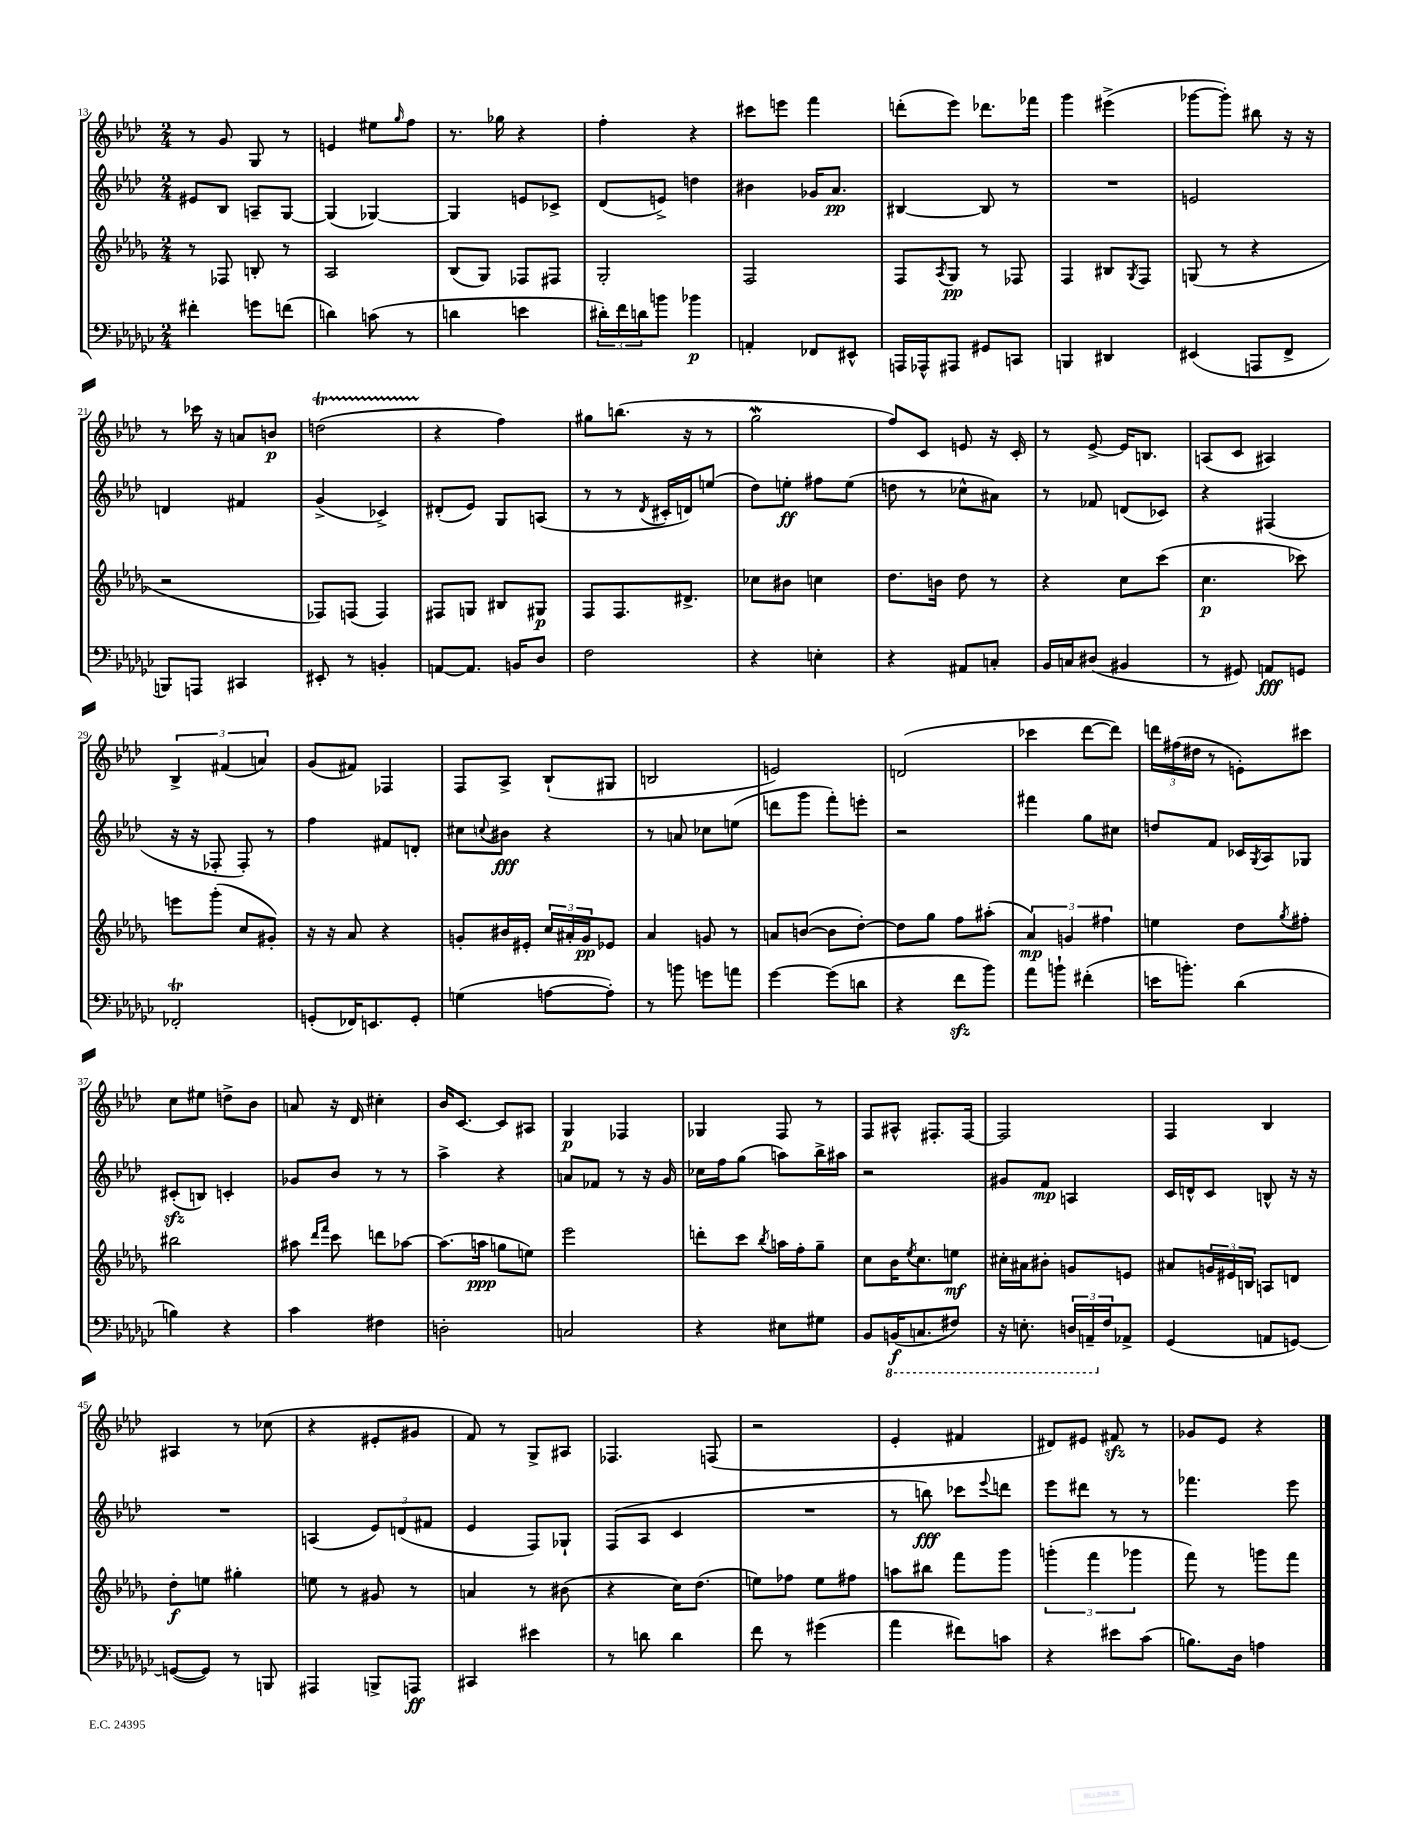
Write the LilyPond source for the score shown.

<<
\new StaffGroup <<
\new Staff = "s0" {
    \clef treble \key aes \major \numericTimeSignature \time 2/4
    r8 g'8 g8 r8 |
    e'4 eis''8 \grace { g''16 } f''8 |
    r8. ges''16 r4 |
    f''4-. r4 |
    cis'''8 e'''8 f'''4 |
    d'''8-.( ees'''8) des'''8. fes'''16 |
    g'''4 eis'''4->( |
    ges'''8~ ges'''8-.) bis''8 r16 r16 |
    r8 ces'''16 r16 a'8 b'8\p |
    d''2\startTrillSpan( |
    r4\stopTrillSpan f''4) |
    gis''8 b''8.( r16 r8 |
    g''2\mordent |
    f''8) c'8 e'8 r16 c'16-. |
    r8 ees'8~-> ees'16 b8. |
    a8( c'8 ais4) |
    \tuplet 3/2 { bes4-> fis'4( a'4) } |
    g'8( fis'8) fes4 |
    f8 aes8-> bes8-!( gis8 |
    b2 |
    e'2) |
    d'2( |
    ces'''4 des'''8~ des'''8) |
    \tuplet 3/2 { d'''16 fis''16( dis''16 } r8 e'8-.) cis'''8 |
    c''8 eis''8 d''8-> bes'8 |
    a'8 r16 des'16 cis''4-. |
    bes'16 c'8.~ c'8 ais8 |
    g4\p fes4 |
    ges4 f8 r8 |
    f8 ais8-^ fis8.-. fis16~ |
    fis2 |
    f4 bes4 |
    ais4 r8 ces''8( |
    r4 eis'8-. gis'8 |
    f'8) r8 g8-> ais8 |
    fes4. f8( |
    r2 |
    ees'4-. fis'4 |
    dis'8) eis'8 fis'8\sfz r8 |
    ges'8 ees'8 r4 \bar "|." |
}
\new Staff = "s1" {
    \clef treble \key aes \major \numericTimeSignature \time 2/4
    eis'8 bes8 a8-- g8~ |
    g4( ges4~) |
    ges4 e'8 ces'8-> |
    des'8( e'8->) d''4 |
    bis'4 ges'16 aes'8.\pp |
    bis4~ bis8 r8 |
    R2 |
    e'2 |
    d'4 fis'4 |
    g'4->( ces'4->) |
    dis'8-.( ees'8) g8 a8( |
    r8 r8 \acciaccatura { des'8 } cis'16-. d'16) e''8( |
    des''8) e''8-.\ff fis''8 e''8( |
    d''8 r8 ces''8-^ ais'8) |
    r8 fes'8 d'8( ces'8) |
    r4 fis4( |
    r16 r16 fes8-. fes8-.) r8 |
    f''4 fis'8 d'8-. |
    cis''8 \appoggiatura { c''8 } bis'8\fff r4 |
    r8 a'8 ces''8 e''8( |
    d'''8 g'''8 f'''8-.) e'''8-. |
    r2 |
    fis'''4 g''8 cis''8 |
    d''8 f'8 ces'16 \acciaccatura { g8 } aes16 ges8 |
    cis'8-.\sfz( b8) c'4-. |
    ges'8 bes'8 r8 r8 |
    aes''4-> r4 |
    a'8 fes'8 r8 r16 g'16 |
    ces''16 f''16 g''8( a''8) bes''16-> ais''16 |
    r2 |
    gis'8 f'8\mp a4 |
    c'16 d'16-^ c'8 b8-^ r16 r16 |
    R2 |
    a4( \tuplet 3/2 { ees'8) d'8( fis'8 } |
    ees'4 f8) ges8-! |
    f8( aes8 c'4 |
    R2 |
    r8 b''8\fff) ces'''8 \appoggiatura { ees'''8 } d'''8 |
    ees'''8 dis'''8 r8 r8 |
    fes'''4. ees'''8 \bar "|." |
}
\new Staff = "s2" {
    \clef treble \key des \major \numericTimeSignature \time 2/4
    r8 fes8 b8-. r8 |
    aes2 |
    bes8( ges8) fes8 fis8 |
    ges2-. |
    f2 |
    f8 \acciaccatura { aes8 } ges8\pp r8 fes8 |
    f4 bis8 \acciaccatura { ges8 } f8 |
    g8( r8 r4 |
    r2 |
    fes8) f8( f4) |
    fis8 g8 bis8 gis8\p |
    f8 f8. dis'8.-> |
    ces''8 bis'8 c''4 |
    des''8. b'16 des''8 r8 |
    r4 c''8 c'''8( |
    c''4.\p ces'''8) |
    e'''8 ges'''8-.( c''8 gis'8-.) |
    r16 r16 aes'8 r4 |
    g'8-. bis'16 eis'16-. \tuplet 3/2 { c''16 ais'16-. g'16\pp } ees'8 |
    aes'4 g'8 r8 |
    a'8 b'8~( b'8 des''8~-.) |
    des''8 ges''8 f''8 ais''8-.( |
    \tuplet 3/2 { aes'4\mp) g'4 fis''4 } |
    e''4 des''8 \acciaccatura { ges''8 } fis''8-. |
    bis''2 |
    ais''8 \grace { des'''16 f'''16 } c'''8 d'''8 aes''8~ |
    aes''8.( a''16\ppp g''8 e''8) |
    ees'''2 |
    d'''8-. c'''8 \acciaccatura { bes''8 } a''16 f''16-. ges''8-- |
    c''8 bes'16 \acciaccatura { ees''8 } c''8. e''8\mf |
    cis''16-. ais'16 bis'8-. g'8 e'8 |
    ais'8 \tuplet 3/2 { g'16 eis'16 b16 } a8 d'8 |
    des''8-.\f e''8 gis''4-. |
    e''8 r8 gis'8 r8 |
    a'4 r8 bis'8( |
    r4 c''16) des''8.( |
    e''8) fes''8 e''8 fis''8 |
    a''8 bis''8 f'''8 ges'''8 |
    \tuplet 3/2 { g'''4-.( f'''4 ges'''4 } |
    f'''8) r8 g'''8 f'''8 \bar "|." |
}
\new Staff = "s3" {
    \clef bass \key ges \major \numericTimeSignature \time 2/4
    fis'4-. g'8 f'8( |
    d'4) c'8( r8 |
    d'4 e'4 |
    \tuplet 3/2 { dis'16-.) f'16 d'16 } b'8 bes'4\p |
    a,4-. fes,8 eis,8-^ |
    a,,16 aes,,16-^ ais,,8 gis,8 c,8 |
    b,,4 dis,4 |
    eis,4( a,,8 f,8-> |
    b,,8) a,,8 cis,4 |
    eis,8-. r8 b,4-. |
    a,8~ a,8. b,16 des8 |
    f2 |
    r4 e4-. |
    r4 ais,8 c8-. |
    bes,16 c16 dis8( bis,4 |
    r8 gis,8) a,8\fff g,8 |
    fes,2-.\trill |
    g,8-.( fes,16) e,8. g,8-. |
    g4( a8~ a8-.) |
    r8 b'8 g'8 a'8 |
    ges'4~ ges'8( d'8 |
    r4 f'8\sfz bes'8) |
    aes'8 b'8-! fis'4-.( |
    e'16 b'8.-.) des'4( |
    b4) r4 |
    ces'4 fis4 |
    d2-. |
    c2 |
    r4 eis8 gis8 |
    bes,8 \ottava #-1 b,,16\f( c,8. fis,8) |
    r16 e,8.-. \tuplet 3/2 { d,16 a,,16-- \ottava #0 f16 } aes,!8-> |
    ges,4( a,8 g,8~) |
    g,8~( g,8) r8 b,,8 |
    ais,,4 b,,8-> a,,8\ff |
    cis,4 eis'4 |
    r8 d'8 d'4 |
    f'8 r8 gis'4( |
    aes'4 fis'8) c'8 |
    r4 eis'8 ces'8( |
    b8.) des16 a4 \bar "|." |
}
>>
>>
\layout { \context { \Score currentBarNumber = #13 } }
